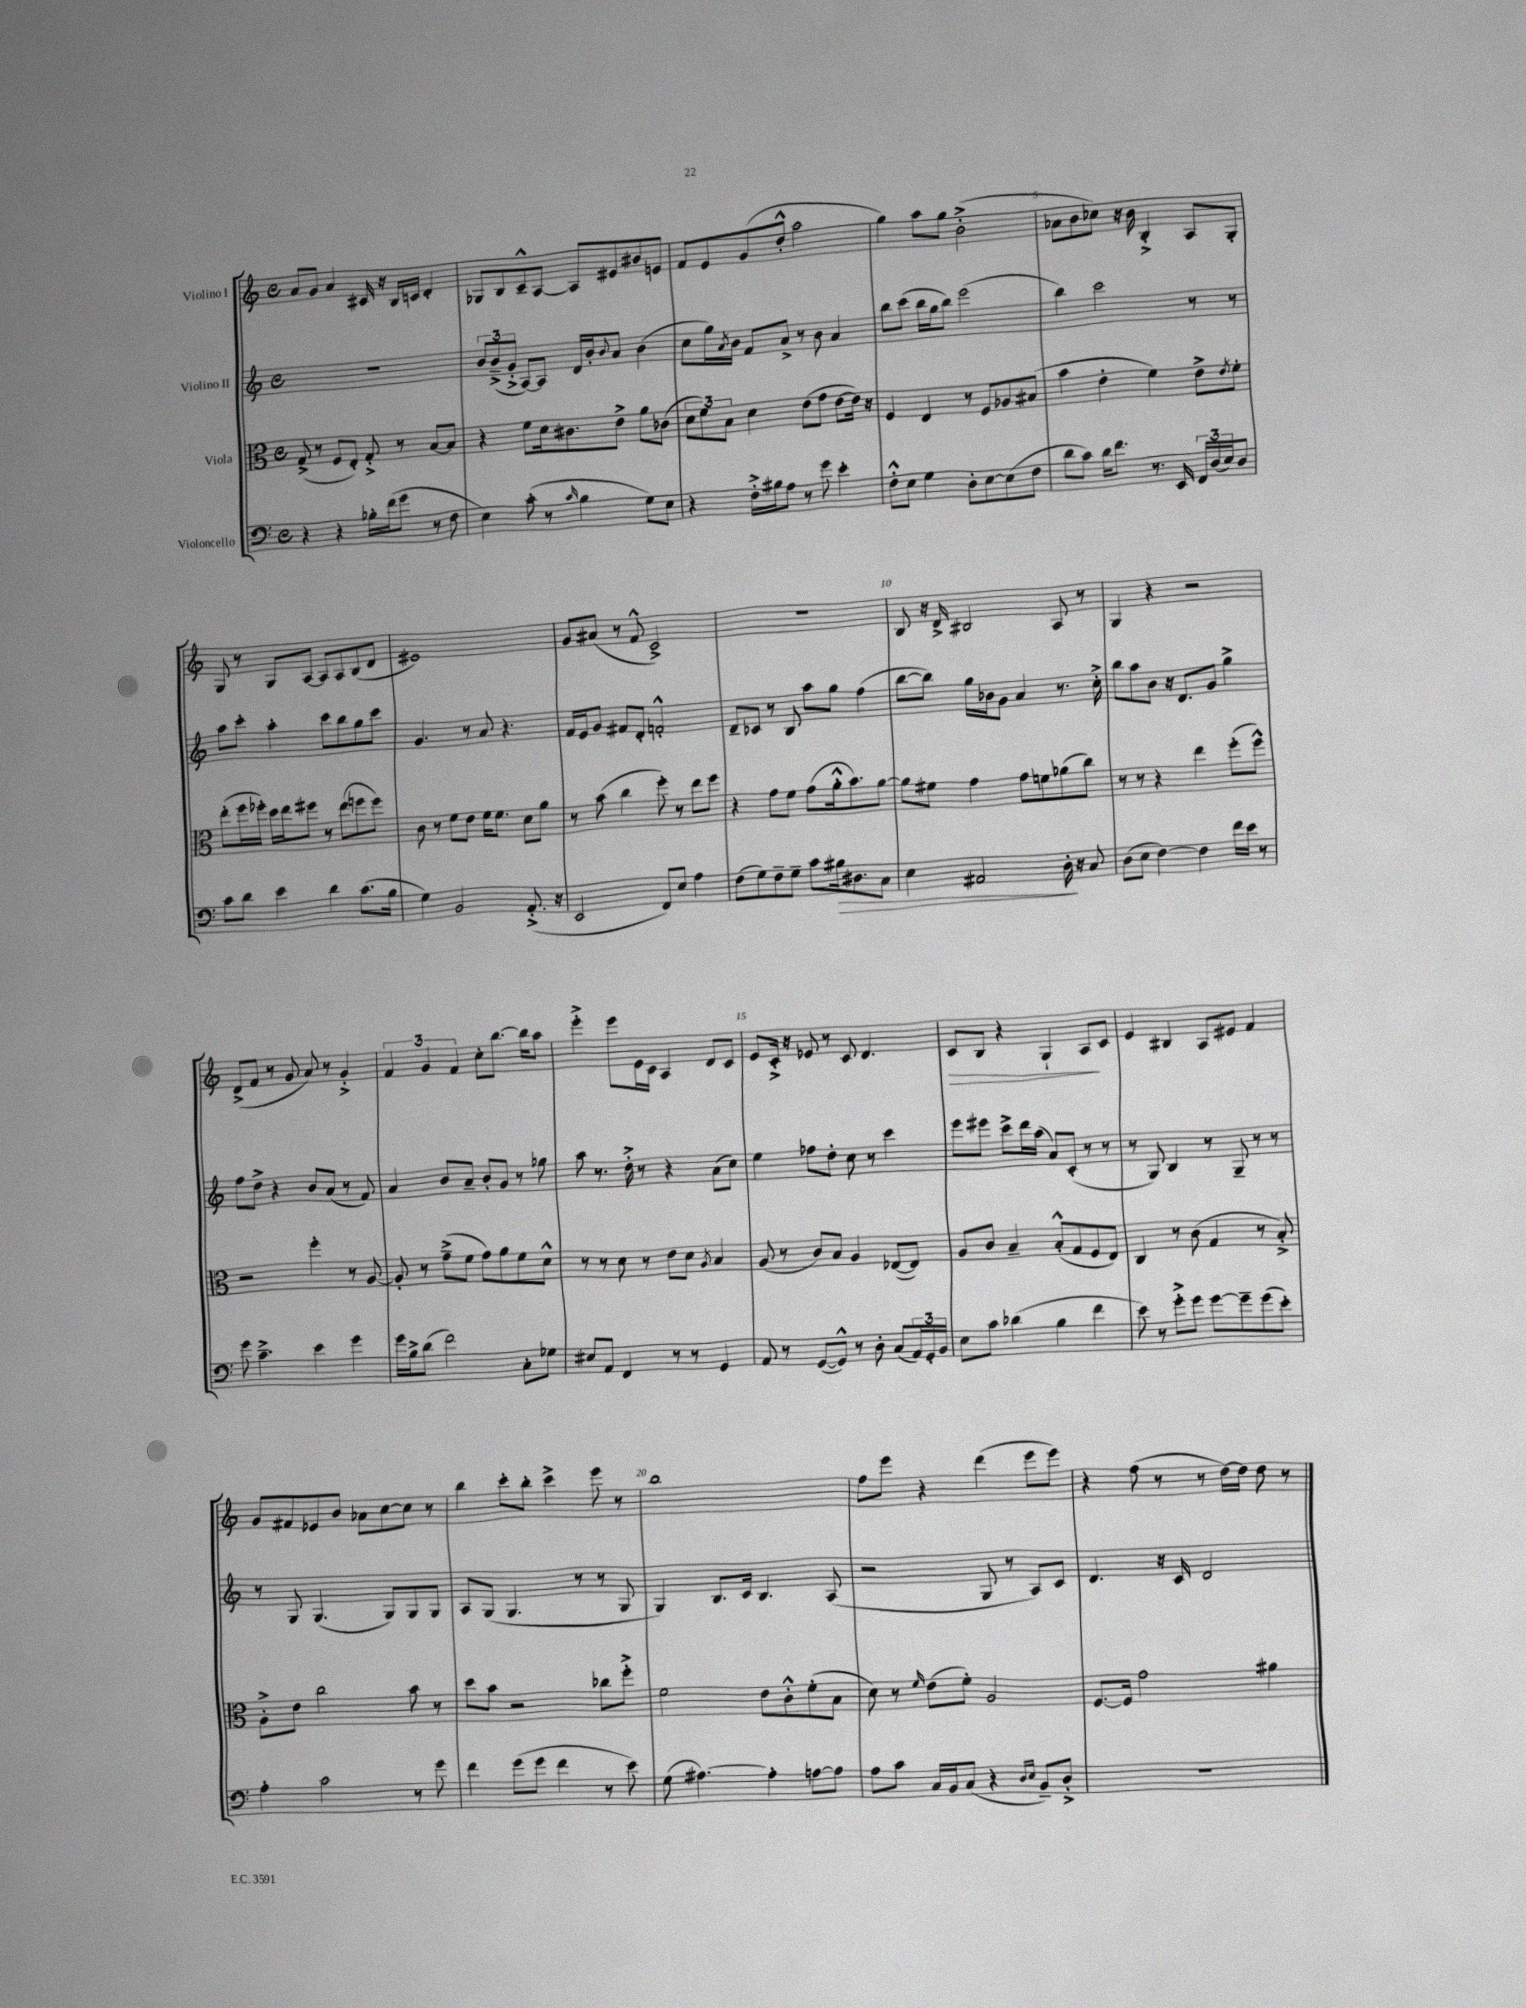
<<
\new StaffGroup <<
\new Staff = "s0" \with { instrumentName = "Violino I" } {
    \clef treble \key c \major \defaultTimeSignature \time 4/4
    a'8 g'8 a'4 cis'16 r16 b16 c'16 d'4-. |
    ges8 b8 c'8---^ a8~ a8 eis'8 bis'8 e'8 |
    f'8 e'8 g'8( d''8-.-^ a''2 |
    g''4) a''8 g''8 b'2-.->( |
    aes'8 b'8 ces''8) r16 b'16 b4-.-> a8 g8-. |
    g8 r8 g8 a8~ a8 a8 b8( d'8 |
    eis'1) |
    g'8 ais'8( r8 f'8-^ c'2->) |
    R1 |
    b8 r16 d'16-> bis2 a8 r8 |
    g4 r4 r2 |
    d'8->( f'8 r8 g'8 a'8) r8 g'4-.-> |
    \tuplet 3/2 { f'4 g'4 f'4 } c''8-. b''8.~ b''16 a''8 |
    e'''4-.-> e'''8 e'16 c'16 a4 d'8 c'8 |
    e'8 c'16-.-> r16 ees'8 r8 c'8 d'4. |
    c'8\> b8 r4 g4-! a8\! c'8 |
    e'4 bis4 a8 eis'8 f'4 |
    g'8 fis'8 ees'8 b'8 aes'8 c''8~ c''8 r8 |
    b''4 c'''8-. b''8-. c'''4-> e'''8 r8 |
    b''1 |
    f''8 e'''8 r4 d'''4( e'''8 e'''8) |
    r4 f''8( r8 r8 d''16~) d''16 d''8 r8 \bar "|." |
}
\new Staff = "s1" \with { instrumentName = "Violino II" } {
    \clef treble \key c \major \defaultTimeSignature \time 4/4
    R1 |
    \tuplet 3/2 { b'8 b'8--->( g'8-.-> } a8~) a8 d'16 b'16-. \appoggiatura { b'8 } a'8 b'4( |
    c''8 g''16) \acciaccatura { a'8 } b'16 f'8 a'8-> r8 b'8 a'4 |
    b''8 c'''8( b''16 g''16 b''8) e'''2( |
    b''4) c'''2 r8 r8 |
    a''8 c'''8-. a''4-. c'''8 b''8 g''8 c'''8 |
    g'4. r8 a'8 r4. |
    f'16 e'16 g'8 fis'8 d'8-. f'2-.-^ |
    d'8-- ces'8 r8 b8 a''8 g''8 f''4( |
    b''8~ b''8) g''16 bes'16 g'8 a'4 r8. c''16-.-> |
    b''8 a''8 b'8 r16 d'8. g'8 g''4-> |
    f''8 d''8-> r4 b'8 a'8( r8 f'8) |
    a'4 b'8 a'8-- b'8-. g'8 r8 ges''8 |
    a''8 r8. d''16-.-> r8 r4 a'8( c''8) |
    e''4 fes''8 d''8-. c''8 r8 c'''4 |
    e'''8 eis'''8 c'''8-> d'''16 a''16( a'8) c'8-.( r8 r8 |
    r8 g8) b4 r8 g8-- r8 r8 |
    r8 g8 g4.( g8) g8 g8 |
    a8 g8( g4. r8 r8 g8 |
    g4) b8. c'16 b4. a8( |
    r2 g8 r8 a8) c'8 |
    d'4. r16 c'16 d'2 \bar "|." |
}
\new Staff = "s2" \with { instrumentName = "Viola" } {
    \clef alto \key c \major \defaultTimeSignature \time 4/4
    g8->( r8 f8 e8-.) g8-.-> r8 b8~ b8 |
    r4 f'8 d'16 cis'8. e'8-> a'8 ces'8( |
    \tuplet 3/2 { d'8 f'8) b8 } d'4 e'8( g'8 e'8~ e'16) r16 |
    f4 e4 r8 f8 aes8 bis8( |
    b'4 e'4-. f'4) e'8-> \acciaccatura { e'8 } f'8-. |
    e''8-.( f''16 fes''16-.) d''16 e''16 fis''8 r8 e''8( f''8 f''8) |
    c'8 r8 f'8 e'8 f'16 f'8. d'8 a'8 |
    r8 b'8( c''4 f''8-.) r8 e''8 f''8 |
    r4 g'8 f'8 g'8( a'16-.-^ b'8.) a'8~ |
    a'8 fis'8 g'4 g'8 f'8 aes'8( c''8) |
    r8 r8 r4 e''4 f''8-.( f''8-^) |
    r2 f''4-. r8 a8~ |
    a8-. r8 g'8--->( f'8 g'8) a'8 f'8 d'8-^ |
    r8 r8 d'8 r8 e'8 d'8 \acciaccatura { a8 } b4 |
    a8( r8 c'8) b8 a4 ees8~( ees8) |
    a8 c'8 b4-- b8-.-^( g8 f8 e8) |
    c4 r8 c'8( g4 r8 b8-.->) |
    a8-.-> e'8 c''2 b'8 r8 |
    d''8 b'8 r2 ces''8 f''8-.-> |
    f'2 e'8 c'8-.-^ f'8-.( b8 |
    d'8) r8 \grace { f'16 } e'8( f'8-.) a2 |
    f8.~ f16 g'2 ais'4 \bar "|." |
}
\new Staff = "s3" \with { instrumentName = "Violoncello" } {
    \clef bass \key c \major \defaultTimeSignature \time 4/4
    r4 r4 bes16-. f'16( g'8 r8 f8 |
    e4) c'8-.( r8 \grace { c'16 } b4 g8) e8 |
    r4 f16-.-> bis16 a8 r8 g'8 e'4-. |
    f8-.-^ e8 g4 d8-. e8~ e8( f8 |
    d'8 c'8) d'16 f'8. r8. e,16 \tuplet 3/2 { f,16 d16( e16) } d8 |
    c'8 d'8 e'4 d'4 c'8.( b16 |
    g4) b,2 a,8.-.->( r16 |
    e,2 f,8) e8 a4 |
    f8( g8) f8-- g8-- c'8 bis16\> dis8. c8 |
    e4 ais,2 d16-.\! r16 c8 |
    d8( e8 f4~) f4 f'16 e'16 r8 |
    g'8 c'4.---> e'4 g'4 |
    g'16 b16-> d'8( f'2) c8-. ges8 |
    eis8 a,8 f,4 r8 r8 g,4 |
    a,8 r8 g,8~( g,8-^) r8 d8-. c8( \tuplet 3/2 { a,16) g,16-. b,16 } |
    e8 c'8 des'4( b4 f'4 |
    e'8) r8 g'8-.-> g'8 g'8~ g'8-- g'8( e'8-.) |
    a4-. c'2 r8 g'8 |
    f'4 g'8( g'8 f'4 r8 e'8) |
    g8( ais4.~) ais4-. a8~ a8 |
    a8 c'8 c16 b,16 c8( r4 \grace { d16 e16 } b,8--) d8-.-> |
    R1 \bar "|." |
}
>>
>>
\layout { \context { \Score \override BarNumber.break-visibility = ##(#f #t #t) barNumberVisibility = #(every-nth-bar-number-visible 5) } }
